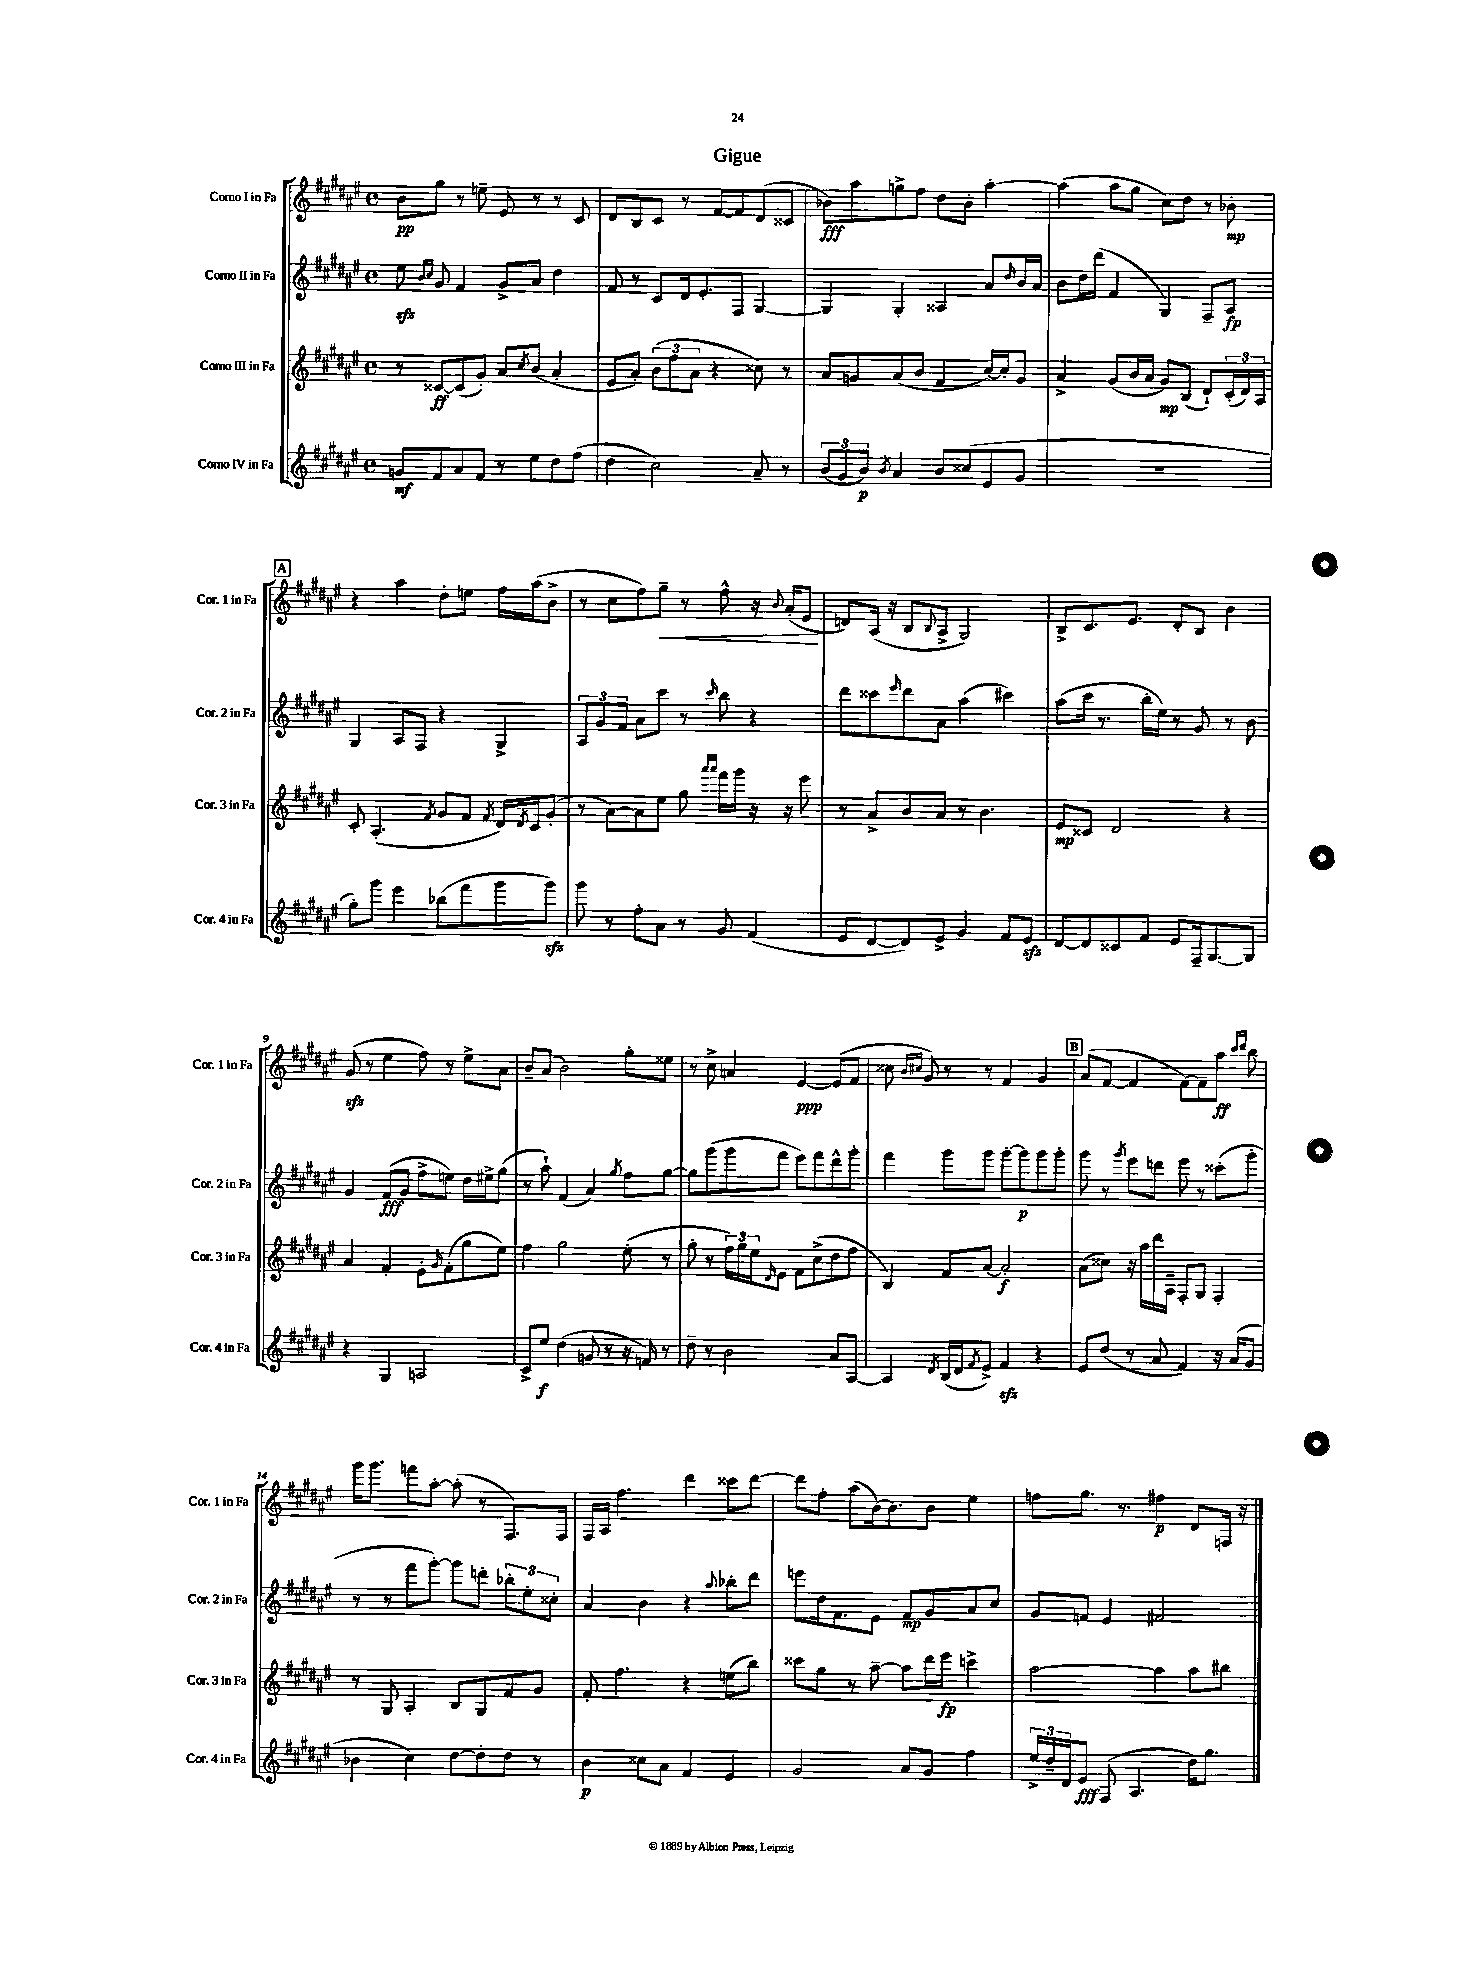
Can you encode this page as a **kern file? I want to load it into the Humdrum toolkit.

**kern	**kern	**kern	**kern
*staff4	*staff3	*staff2	*staff1
*clefG2	*clefG2	*clefG2	*clefG2
*k[f#c#g#d#a#e#]	*k[f#c#g#d#a#e#]	*k[f#c#g#d#a#e#]	*k[f#c#g#d#a#e#]
*M4/4	*M4/4	*M4/4	*M4/4
*met(c)	*met(c)	*met(c)	*met(c)
8g/L	8r	8ee#\	8b\L
.	.	16qqb/LL	.
.	.	16qqcc#/JJ	.
8f#/	[8c##/L	8g#/	8gg#\J
8a#/	(8c##/]	4f#/	8r
8f#/J	8g#'/J)	.	8ee~\
8r	8a#/L	8g#^/L	8e#/
.	8qcc#/	.	.
8ee#\L	(8b/J	8a#/J	8r
8dd#\	4a#'/	4dd#\	8r
(8ff#\J	.	.	8c#/
=	=	=	=
4dd#\	8e#/L	8f#/	8d#/L
.	8a#'/J)	8r	8B/
2cc#\)	(12b\L	8c#/L	8c#/J
.	12ff#\	.	.
.	.	16d#/k	8r
.	12a#\J	.	.
.	.	8.e#'/	.
.	4r	.	[8f#/L
.	.	8F#/J	8f#/]
8a#~/	8cc##\)	[4G#/	(8d#/
8r	8r	.	8c##/J
=	=	=	=
(12b/L	8a#/L	4G#/]	8b-\L)
12g#/	.	.	.
.	8g/	.	8aa#\
12b/J)	.	.	.
8qb/	.	.	.
4a#/	(8a#/	4G#'/	8gg^\
.	8b/J	.	8ff#\J
8b/L	4f#/	4A##/	8dd#\L
(8cc##/	.	.	8b-'\J
8e#/	[16cc#/LL)	8a#/L	[4aa#'\
.	16cc#'/]J	.	.
.	.	16qqdd#/	.
8g#/J	8g/J	16b/L	.
.	.	16a#/JJ	.
=	=	=	=
1r	4a#^/	8b\L	(4aa#\]
.	.	16dd#\L	.
.	.	(16ddd#\JJ	.
.	(8g#/L	4f#/	8aa#\L
.	16b/L	.	8gg#\J
.	16a#/JJ	.	.
.	8g#/L)	4G#/)	8cc#\L)
.	(8B/J	.	8dd#\J
.	8d#`/L)	8F#~/L	8r
.	(24c#'/L	8A#/J	8b-'\
.	24d#/)	.	.
.	24A#/JJ	.	.
=	=	=	=
8gg#'\L)	8c#'/	4G#/	4r
8ggg#\J	(4.A#'/	.	.
4eee#\	.	8A#/L	4aa#\
.	.	8F#/J	.
.	8qf#/	.	.
(8bb-\L	8g#/L	4r	8dd#'\L
8fff#\	8f#/J	.	8ee\J
.	8qf#/	.	.
8ggg#\	16d#/LL)	4G#^/	16ff#\LL
.	8qd#/	.	.
.	16c#/J	.	(16aa#\J
8ggg#\J)	(8g#'/J	.	8b^\J
=	=	=	=
8ggg#\	8r	12A#/L	8r
.	.	12g#/	.
8r	[8a#\L)	.	8cc#\L
.	.	12f#/J	.
8ff#'\L	8a#\]	8a#\L	8ff#\)
8a#\J	8ee#\J	8ccc#\J	8gg#~\J
8r	8gg#\	8r	8r
.	16qqaaa#/LL	.	.
.	16qqaaa#/JJ	16qqccc#/	.
8g#/	16fff#\LL	8bb\	8ff#^^\
.	16ggg#\JJ	.	.
(4f#/	16r	4r	16r
.	.	.	8qqb/
.	16r	.	(16a#'/LK
.	8eee#\	.	8e#/J
=	=	=	=
8e#/L	8r	8ddd#\L	8d/L)
[8d#/	8a#^/L	8ccc##\	(16A#/Jk
.	.	.	16r
.	.	16qqeee#/	.
8d#/])	8b/	8ddd#\	8B/L
.	.	.	8qqB/
8e#^/J	8a#/J	8a#\J	8A#^/J
4g#/	8r	(4aa#\	2G#/)
.	4.b\	.	.
8f#/L	.	4ccc#\)	.
8e#/J	.	.	.
=	=	=	=
[8d#/L	8e#/L	(8aa#\L	8B^/L
8d#/]	8c##/J	16ccc#\Jk	8.c#/
.	.	8.r	.
8c##/	2d#/	.	.
.	.	.	8.e#/J
8f#/J	.	16bb'\LL	.
.	.	16ee#\JJ)	.
8e#/L	.	8r	8d#'/L
16F#~/k	.	8g#/	8B/J
[8.G#/	.	.	.
.	4r	8r	4b\
8G#/]J	.	8b\	.
=	=	=	=
4r	4a#/	4g#/	(8g#/
.	.	.	8r
4G#/	4f#'/	(8f#/L	4ee#\
.	.	8g#/J	.
2A/	8e#'\L	8ff#^\L	8ff#\)
.	16qqg#/	.	.
.	(8f#'\	8ee\J)	8r
.	8gg#\	16dd#\LL	8ee#^\L
.	.	16ee#^\J	.
.	8ee#\J)	(8gg#\J	8a#\J
=	=	=	=
8c#^/L	4ff#\	8r	8b~/L
8ee#/J	.	8aa#`\)	(8a#/J
(4dd#\	2gg#\	(4f#/	2b\)
8g/	.	4a#/)	.
8r	.	.	.
.	.	8qgg#/	.
16r	(8ee#'\	8ff#\L	8gg#'\L
16f/)	.	.	.
8r	8r	[8gg#\J	8ee##\J
=	=	=	=
8dd#~\	8gg#'\	8gg#\]L	8r
8r	8r	(8ggg#\	8cc#^\
2b\	24ff#\LL)	8ggg#\	4a/
.	24gg#\	.	.
.	24ee#\J	.	.
.	16qqd#/	.	.
.	8e#\J	8fff#\J	.
.	8f#\L	8eee#\L)	[4e#/
.	(8cc#^\	8fff#\	.
8a#/L	8dd#\	8ddd#^^\	(8e#/]L
[8A#/J	8ff#\J	8ggg#'\J	8f#/J
=	=	=	=
4A#/]	4B/)	4fff#\	8cc##\
.	.	.	16qqb/LL
.	.	.	16qqcc#/JJ
.	.	.	8g#/)
8qd#/	.	.	.
(16B/LL	8f#/L	8ggg#\L	8r
16d#/J	.	.	.
8qf#/	.	.	.
8e#^/J)	[8a#/J	8ggg#\J	8r
4f#/	2a#'/]	[8ggg#'\L	4f#/
.	.	8ggg#\]	.
4r	.	8ggg#\	4g#/
.	.	8ggg#'\J	.
=	=	=	=
8e#/L	(8a#\L	8ggg#\	(8a#/L
(8dd#/J	8cc##\J)	8r	[8f#/J
.	.	8qggg#/	.
8r	16r	8eee#\L	4f#/]
.	16aa#\LL	.	.
8a#/	16ddd#\	8ddd\J	.
.	16A#~\JJ	.	.
4f#/)	8F#'/L	8eee#\	[8f#\L)
.	8G#/J	8r	8f#~\]
16r	4F#'/	(8ccc##'\L	8aa#\J
(16a#/LK	.	.	.
.	.	.	16qqccc#/LL
.	.	.	16qqddd#/JJ
8g#/J	.	8ggg#'\J	8bb\
=	=	=	=
4b-\	8r	8r	16ggg#\LK
.	.	.	8.ggg#\J
.	8G#/	8r	.
4cc#\)	4A#'/	8fff#\L	8fff\L
.	.	[8ggg#'\J)	[8aa#'\J
[8dd#\L	8B/L	8ggg#\]L	(8aa#'\]
8dd#'\]	8G#/	8ddd'\J	8r
8dd#\J	8f#/	12bb-'\L	8.F#/L)
.	.	12ee#'\	.
8r	8g#/J	.	.
.	.	12cc##'\J	.
.	.	.	16F#/Jk
=	=	=	=
4b\	8f#'/	4a#/	16F#/LL
.	.	.	16A#/JJ
.	4.ff#\	.	4.ff#\
8cc##\L	.	4b\	.
8a#\J	.	.	.
4f#/	4r	4r	4ddd#\
.	.	8qqaa#/	.
4e#/	(8ee\L	8bb-'\L	8ccc##\L
.	8bb\J)	8ddd#\J	[8ddd#\J
=	=	=	=
2g#/	8ccc##\L	8eee\L	8ddd#\]L
.	8gg#\J	16dd#\k	8ff#'\J
.	.	8.f#\	.
.	8r	.	(8aa#\L
.	[8aa#~\	8e#\J	[16b\k)
.	.	.	8.b\]
8a#/L	8aa#\]L	8f#/L	.
8g#/J	16ddd#\L	8g#/	8b\J
.	16eee#\JJ	.	.
4ff#\	4ccc^\	8a#/	4ee#\
.	.	8cc#/J	.
=	=	=	=
24ee#^/LL	[2aa#\	8g#/L	8ff\L
24dd#~/	.	.	.
24d#/J	.	.	.
8e#/J	.	8f/J	8.gg#\J
(8F#/	.	4e#/	.
.	.	.	8.r
4.A#/	.	.	.
.	4aa#\]	2f#/	4ff#\
16dd#\LK)	8aa#\L	.	8d#/L
8.gg#\J	.	.	.
.	8bb#\J	.	16F/Jk
.	.	.	16r
==	==	==	==
*-	*-	*-	*-
